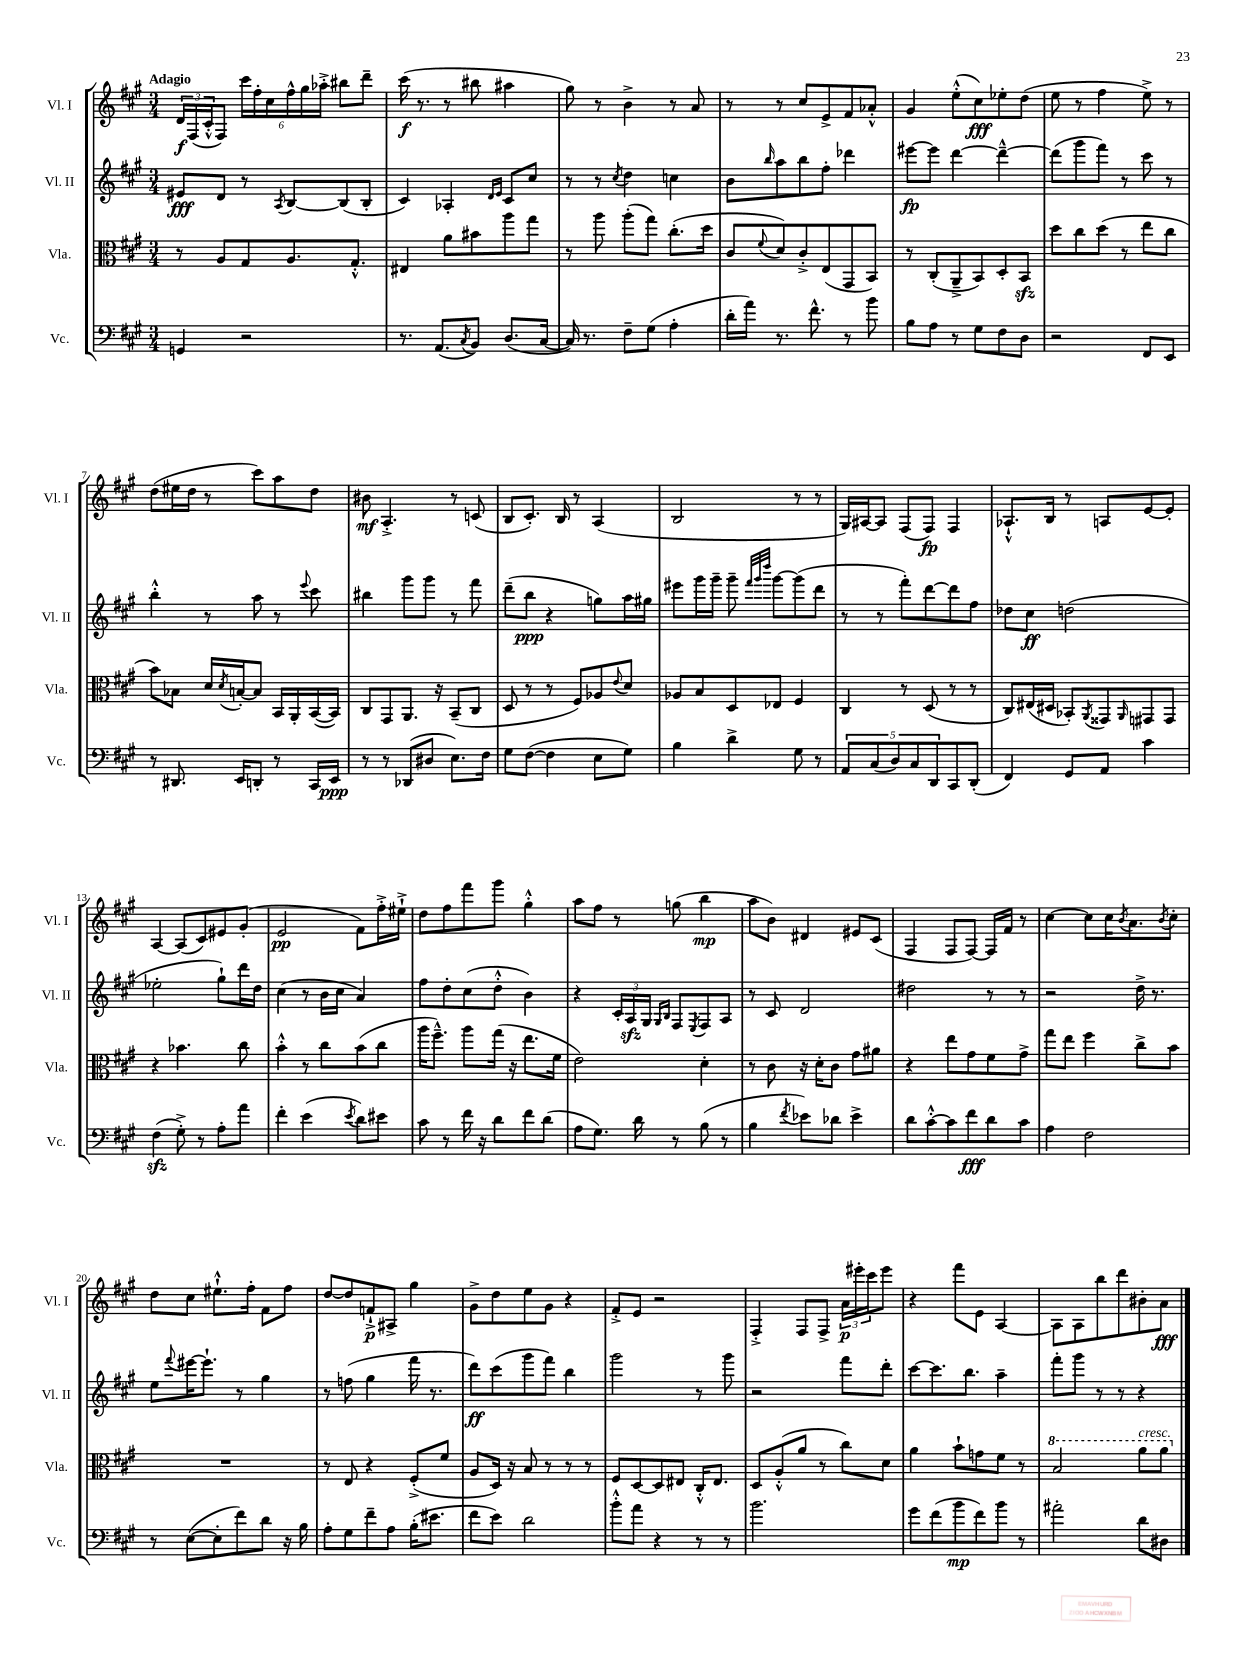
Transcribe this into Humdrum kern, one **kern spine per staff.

**kern	**dynam	**kern	**kern	**dynam	**kern	**dynam
*part4	*part4	*part3	*part2	*part2	*part1	*part1
*staff4	*staff4	*staff3	*staff2	*staff2	*staff1	*staff1
*I"Vc.	*	*I"Vla.	*I"Vl. II	*	*I"Vl. I	*
*I'Vc.	*	*I'Vla.	*I'Vl. II	*	*I'Vl. I	*
*clefF4	*	*clefC3	*clefG2	*	*clefG2	*
*k[f#c#g#]	*	*k[f#c#g#]	*k[f#c#g#]	*	*k[f#c#g#]	*
*M3/4	*	*M3/4	*M3/4	*	*M3/4	*
=1	=1	=1	=1	=1	=1	=1
!	!	!	!	!	!LO:TX:a:B:t=Adagio	!
4GGn/	.	8r	8e#X/L	fff	24d/LL	f
.	.	.	.	.	(24F#/	.
.	.	.	.	.	24c#'^^/J	.
.	.	8A/L	8d/J	.	8F#/J)	.
2r	.	8G#/	8r	.	24ccc#\LL	.
.	.	.	.	.	24ff#'\	.
.	.	.	.	.	24cc#\	.
.	.	.	8qA/	.	.	.
.	.	8.A/	[8B/L	.	24ff#^^\	.
.	.	.	.	.	24gg#\	.
.	.	.	.	.	24aa-X'^\JJ	.
.	.	.	(8B/]	.	8bb#X\L	.
.	.	8.G#'^^/J	.	.	.	.
.	.	.	8B'/J	.	8ddd~\J	.
=2	=2	=2	=2	=2	=2	=2
8.r	.	4E#X/	4c#/)	.	(16ccc#\	f
.	.	.	.	.	8.r	.
(8.AA/L	.	.	.	.	.	.
.	.	8a\L	4A-X'/	.	8r	.
8qC#/	.	.	.	.	.	.
8BB/J)	.	8b#X\	.	.	8bb#X\	.
.	.	.	16qqd/LL	.	.	.
.	.	.	16qqe/JJ	.	.	.
(8.D/L	.	8aa\	8c#/L	.	4aa#X\	.
.	.	8gg#\J	8cc#/J	.	.	.
[16C#/Jk	.	.	.	.	.	.
=3	=3	=3	=3	=3	=3	=3
16C#/])	.	8r	8r	.	8gg#\)	.
8.r	.	.	.	.	.	.
.	.	8aa\	8r	.	8r	.
.	.	.	8qcc#/	.	.	.
8F#~\L	.	(8aa'\L	4dd\	.	4b^\	.
(8G#\J	.	8gg#\J)	.	.	.	.
4A'\	.	(8.cc#'\L	4ccn\	.	8r	.
.	.	.	.	.	8a/	.
.	.	16dd\Jk	.	.	.	.
=4	=4	=4	=4	=4	=4	=4
16d'\LL	.	8c#/L	8b\L	.	8r	.
16a\JJ)	.	.	.	.	.	.
.	.	8qqf#/	16qqbb/	.	.	.
8.r	.	8d/)	8aa\	.	8r	.
.	.	8c#'^/	8bb\	.	8cc#/L	.
8.f#^^\	.	.	.	.	.	.
.	.	(8E/	8ff#'\J	.	8e^/	.
8r	.	8GG#/	4ddd-X\	.	8f#/	.
8b\	.	8BB/J)	.	.	8a-X'^^/J	.
=5	=5	=5	=5	=5	=5	=5
8B\L	.	8r	[8eee#X\L	fp	4g#/	.
8A\J	.	(8C#'/L	8eee#\J]	.	.	.
8r	.	8AA~^/	[4ddd\	.	(8ee'^^\L	.
8G#\L	.	8BB/)	.	.	8cc#\)	fff
8F#\	.	8D'/	4ddd~^^\_	.	8ee-X'\	.
8D\J	.	8BBzz/J	.	.	(8dd\J	.
=6	=6	=6	=6	=6	=6	=6
2r	.	8dd\L	(8ddd\L]	.	8ee\	.
.	.	8cc#\	8ggg#\	.	8r	.
.	.	(8dd\J	8fff#\J)	.	4ff#\	.
.	.	8r	8r	.	.	.
8FF#/L	.	8ee\L	8ccc#\	.	8ee^\)	.
8EE/J	.	8cc#\J	8r	.	8r	.
!!LO:LB:g=z
=7	=7	=7	=7	=7	=7	=7
8r	.	8b\L)	4bb'^^\	.	(8dd\L	.
8.DD#X/	.	8B-X\J	.	.	16ee#X\L	.
.	.	.	.	.	16dd\JJ	.
.	.	16d/LL	8r	.	8r	.
.	.	8qd/	.	.	.	.
16EE/KL	.	[16Bn'/J	.	.	.	.
8DDn'/J	.	8B/J]	8aa\	.	8ccc#\L)	.
8r	.	16BB/LL	8r	.	8aa\	.
.	.	16AA'/	.	.	.	.
.	.	.	8qqeee/	.	.	.
16CC#/LL	.	([16BB/	8ccc#\	.	8dd\J	.
16EE/JJ	ppp	16BB/JJ])	.	.	.	.
=8	=8	=8	=8	=8	=8	=8
8r	.	8C#/L	4bb#X\	.	8b#X\	mf
8r	.	8GG#/	.	.	4.A'^/	.
(8DD-X/L	.	8.AA/J	8ggg#\L	.	.	.
8D#X/J	.	.	8ggg#\J	.	.	.
.	.	16r	.	.	.	.
8.E\L)	.	(8BB~/L	8r	.	8r	.
.	.	8C#/J	8fff#\	.	(8cn/	.
16F#\Jk	.	.	.	.	.	.
=9	=9	=9	=9	=9	=9	=9
8G#\L	.	8D/	(8ddd~\L	.	8B/L	.
([8F#\J	.	8r	8bb\J	ppp	8.c#'/J)	.
4F#\]	.	8r	4r	.	.	.
.	.	.	.	.	16B/	.
.	.	8F#/L)	.	.	8r	.
8E\L	.	8A-X/	8ggn\L)	.	(4A/	.
.	.	8qqe/	.	.	.	.
8G#\J)	.	8d/J	16aa\L	.	.	.
.	.	.	16gg#X\JJ	.	.	.
=10	=10	=10	=10	=10	=10	=10
4B\	.	8A-X/L	8eee#X\L	.	2B/	.
.	.	8B/	16ggg#\L	.	.	.
.	.	.	16ggg#~\JJ	.	.	.
4d^\	.	8D/	8ggg#~\	.	.	.
.	.	.	32qqfff#/LLL	.	.	.
.	.	.	32qqggg#/	.	.	.
.	.	.	32qqdddd/JJJ	.	.	.
.	.	8E-X/J	[8ggg#\L	.	.	.
8G#\	.	4F#/	(8ggg#\]	.	8r	.
8r	.	.	8ddd\J	.	8r	.
=11	=11	=11	=11	=11	=11	=11
10AA/L	.	4C#/	8r	.	16G#/LL)	.
.	.	.	.	.	[16A#X/J	.
(10C#/	.	.	.	.	.	.
.	.	.	8r	.	8A#/J]	.
10D/)	.	.	.	.	.	.
.	.	8r	8fff#'\L)	.	(8F#/L	.
10C#/	.	.	.	.	.	.
.	.	(8D/	[8ddd\	.	8F#/J)	fp
10DD/	.	.	.	.	.	.
8CC#/	.	8r	8ddd\]	.	4F#/	.
(8DD'/J	.	8r	8ff#\J	.	.	.
=12	=12	=12	=12	=12	=12	=12
4FF#/)	.	8C#/L)	8dd-X\L	.	8.A-X`^^/L	.
.	.	(16E#X/L	8cc#\J	ff	.	.
.	.	16D#X/JJ	.	.	16B/Jk	.
8GG#/L	.	8BB-X'/L)	(2ddn\	.	8r	.
.	.	8qAA/	.	.	.	.
8AA/J	.	8GG##X/	.	.	8An/L	.
.	.	16qqAA/	.	.	.	.
4c#\	.	8GG#X/	.	.	[8e/	.
.	.	8GG#/J	.	.	8e'/J]	.
!!LO:LB:g=z
=13	=13	=13	=13	=13	=13	=13
(4F#zz\	.	4r	2ee-X'\	.	[4A/	.
8G#'^\)	.	4.b-X\	.	.	(8A/L]	.
8r	.	.	.	.	8c#/)	.
8A'\L	.	.	8gg#`\L)	.	8e#X/	.
8a\J	.	8cc#\	16ddd\L	.	(8g#'/J	.
.	.	.	16dd\JJ	.	.	.
=14	=14	=14	=14	=14	=14	=14
4f#'\	.	4b'^^\	(4cc#\	.	2e/	pp
(4e\	.	8r	8r	.	.	.
.	.	8cc#\L	16b\LL	.	.	.
.	.	.	16cc#\JJ	.	.	.
8qe/	.	.	.	.	.	.
8d\L)	.	(8b\	4a/)	.	8f#\L)	.
8e#X\J	.	8cc#\J	.	.	16ff#'^\L	.
.	.	.	.	.	16ee#X`^\JJ	.
=15	=15	=15	=15	=15	=15	=15
8c#\	.	16aa\KL	8ff#\L	.	8dd\L	.
.	.	8.ff#~^^\J)	.	.	.	.
8r	.	.	8dd'\	.	8ff#\	.
16f#\	.	8aa\L	(8cc#\	.	8fff#\	.
16r	.	.	.	.	.	.
8d\L	.	(16gg#\Jk	8dd'^^\J	.	8ggg#\J	.
.	.	16r	.	.	.	.
8f#\	.	8.ee\L	4b\)	.	4gg#'^^\	.
(8d\J	.	.	.	.	.	.
.	.	16f#\Jk	.	.	.	.
=16	=16	=16	=16	=16	=16	=16
8A\L	.	2e\)	4r	.	8aa\L	.
8.G#\J)	.	.	.	.	8ff#\J	.
.	.	.	24c#'/LL	.	8r	.
.	.	.	24Azz/	.	.	.
16d\	.	.	.	.	.	.
.	.	.	24G#/JJ	.	.	.
.	.	.	16qqG#/LL	.	.	.
.	.	.	16qqB/JJ	.	.	.
8r	.	.	8F#/L	.	(8ggn\	.
.	.	.	8qE/	.	.	.
(8B\	.	4d'\	8F#/	.	4bb\	mp
8r	.	.	8A/J	.	.	.
=17	=17	=17	=17	=17	=17	=17
4B\	.	8r	8r	.	8aa\L	.
.	.	8c#\	8c#/	.	8b\J)	.
8qf#/	.	.	.	.	.	.
8e-X\L)	.	16r	2d/	.	4d#X/	.
.	.	16d'\KL	.	.	.	.
8d-X\J	.	8c#\J	.	.	.	.
4e-^\	.	8g#\L	.	.	8e#X/L	.
.	.	8a#X\J	.	.	(8c#/J	.
=18	=18	=18	=18	=18	=18	=18
8d\L	.	4r	2dd#X\	.	4F#/	.
[8c#'^^\	.	.	.	.	.	.
8c#\]	.	8ee\L	.	.	8F#/L	.
8f#\	fff	8g#\	.	.	[8F#/J)	.
8d\	.	8f#\	8r	.	16F#/LL]	.
.	.	.	.	.	16f#/JJ	.
8c#\J	.	8g#^\J	8r	.	8r	.
=19	=19	=19	=19	=19	=19	=19
4A\	.	8gg#\L	2r	.	[4cc#\	.
.	.	8ee\J	.	.	.	.
2F#\	.	4ff#\	.	.	8cc#\L]	.
.	.	.	.	.	16cc#\K	.
.	.	.	.	.	8qb/	.
.	.	.	.	.	8.a\	.
.	.	8cc#^\L	16dd^\	.	.	.
.	.	.	8.r	.	.	.
.	.	.	.	.	8qb/	.
.	.	8b\J	.	.	8cc#'\J	.
!!LO:LB:g=z
=20	=20	=20	=20	=20	=20	=20
8r	.	2.r	8ee\L	.	8dd\L	.
.	.	.	8qqfff#/	.	.	.
([8E\L	.	.	[16eee#X\K	.	8cc#\J	.
.	.	.	8.eee#`\J]	.	.	.
8E'\]	.	.	.	.	8.ee#X`^^\L	.
8f#\)	.	.	8r	.	.	.
.	.	.	.	.	16ff#'\Jk	.
8d\J	.	.	4gg#\	.	8f#\L	.
16r	.	.	.	.	8ff#\J	.
16B\	.	.	.	.	.	.
=21	=21	=21	=21	=21	=21	=21
8A'\L	.	8r	8r	.	[8dd/L	.
8G#\	.	8E/	(8ffn\	.	8dd/]	.
8f#~\	.	4r	4gg#\	.	8fn`^/	p
8A\J	.	.	.	.	8A#X^/J	.
(16B'\KL	.	(8F#'^/L	16fff#\	.	4gg#\	.
8.e#X\J	.	.	8.r	.	.	.
.	.	8f#/J	.	.	.	.
=22	=22	=22	=22	=22	=22	=22
8f#\L	.	8A/L	8ddd\L)	ff	8g#^\L	.
8e\J)	.	16D/Jk)	(8ccc#\	.	8dd\	.
.	.	16r	.	.	.	.
2d\	.	8B/	8ggg#\	.	8ee\	.
.	.	8r	8fff#\J)	.	8g#\J	.
.	.	8r	4bb\	.	4r	.
.	.	8r	.	.	.	.
=23	=23	=23	=23	=23	=23	=23
8b'^^\L	.	8F#/L	2ggg#\	.	8f#'^/L	.
8a\J	.	[8D/	.	.	8e/J	.
4r	.	8D/]	.	.	2r	.
.	.	8E#X/J	.	.	.	.
8r	.	16C#'^^/KL	8r	.	.	.
.	.	8.E#/J	.	.	.	.
8r	.	.	8ggg#\	.	.	.
=24	=24	=24	=24	=24	=24	=24
2.b\	.	8D/L	2r	.	4F#'^/	.
.	.	(8A'^^/	.	.	.	.
.	.	8a/J	.	.	8F#/L	.
.	.	8r	.	.	8F#^/J	.
.	.	8cc#\L)	8fff#\L	.	24a\LL	p
.	.	.	.	.	24eee#X'\	.
.	.	.	.	.	24ccc#\J	.
.	.	8d\J	8ddd'\J	.	8eee#\J	.
=25	=25	=25	=25	=25	=25	=25
8g#\L	.	4a\	[8ccc#\L	.	4r	.
(8f#\	.	.	8.ccc#\]	.	.	.
8b\	mp	8b`\L	.	.	8fff#\L	.
.	.	.	8.bb\J	.	.	.
8f#\)	.	8gn\	.	.	8e\J	.
8b\J	.	8f#\J	4aa~\	.	[4A/	.
8r	.	8r	.	.	.	.
=26	=26	=26	=26	=26	=26	=26
*	*	*8va	*	*	*	*
2a#X'\	.	2b/	8fff#'\L	.	8A\L]	.
.	.	.	8ggg#\J	.	8A\	.
.	.	.	8r	.	8bb\	.
.	.	.	8r	.	8ddd\	.
!	!	!LO:TX:a:i:t=cresc.	!	!	!	!
8d\L	.	8aa\L	4r	.	8b#X'\	.
8D#X\J	.	8aa\J	.	.	8a\J	fff
*	*	*X8va	*	*	*	*
==	==	==	==	==	==	==
*-	*-	*-	*-	*-	*-	*-
